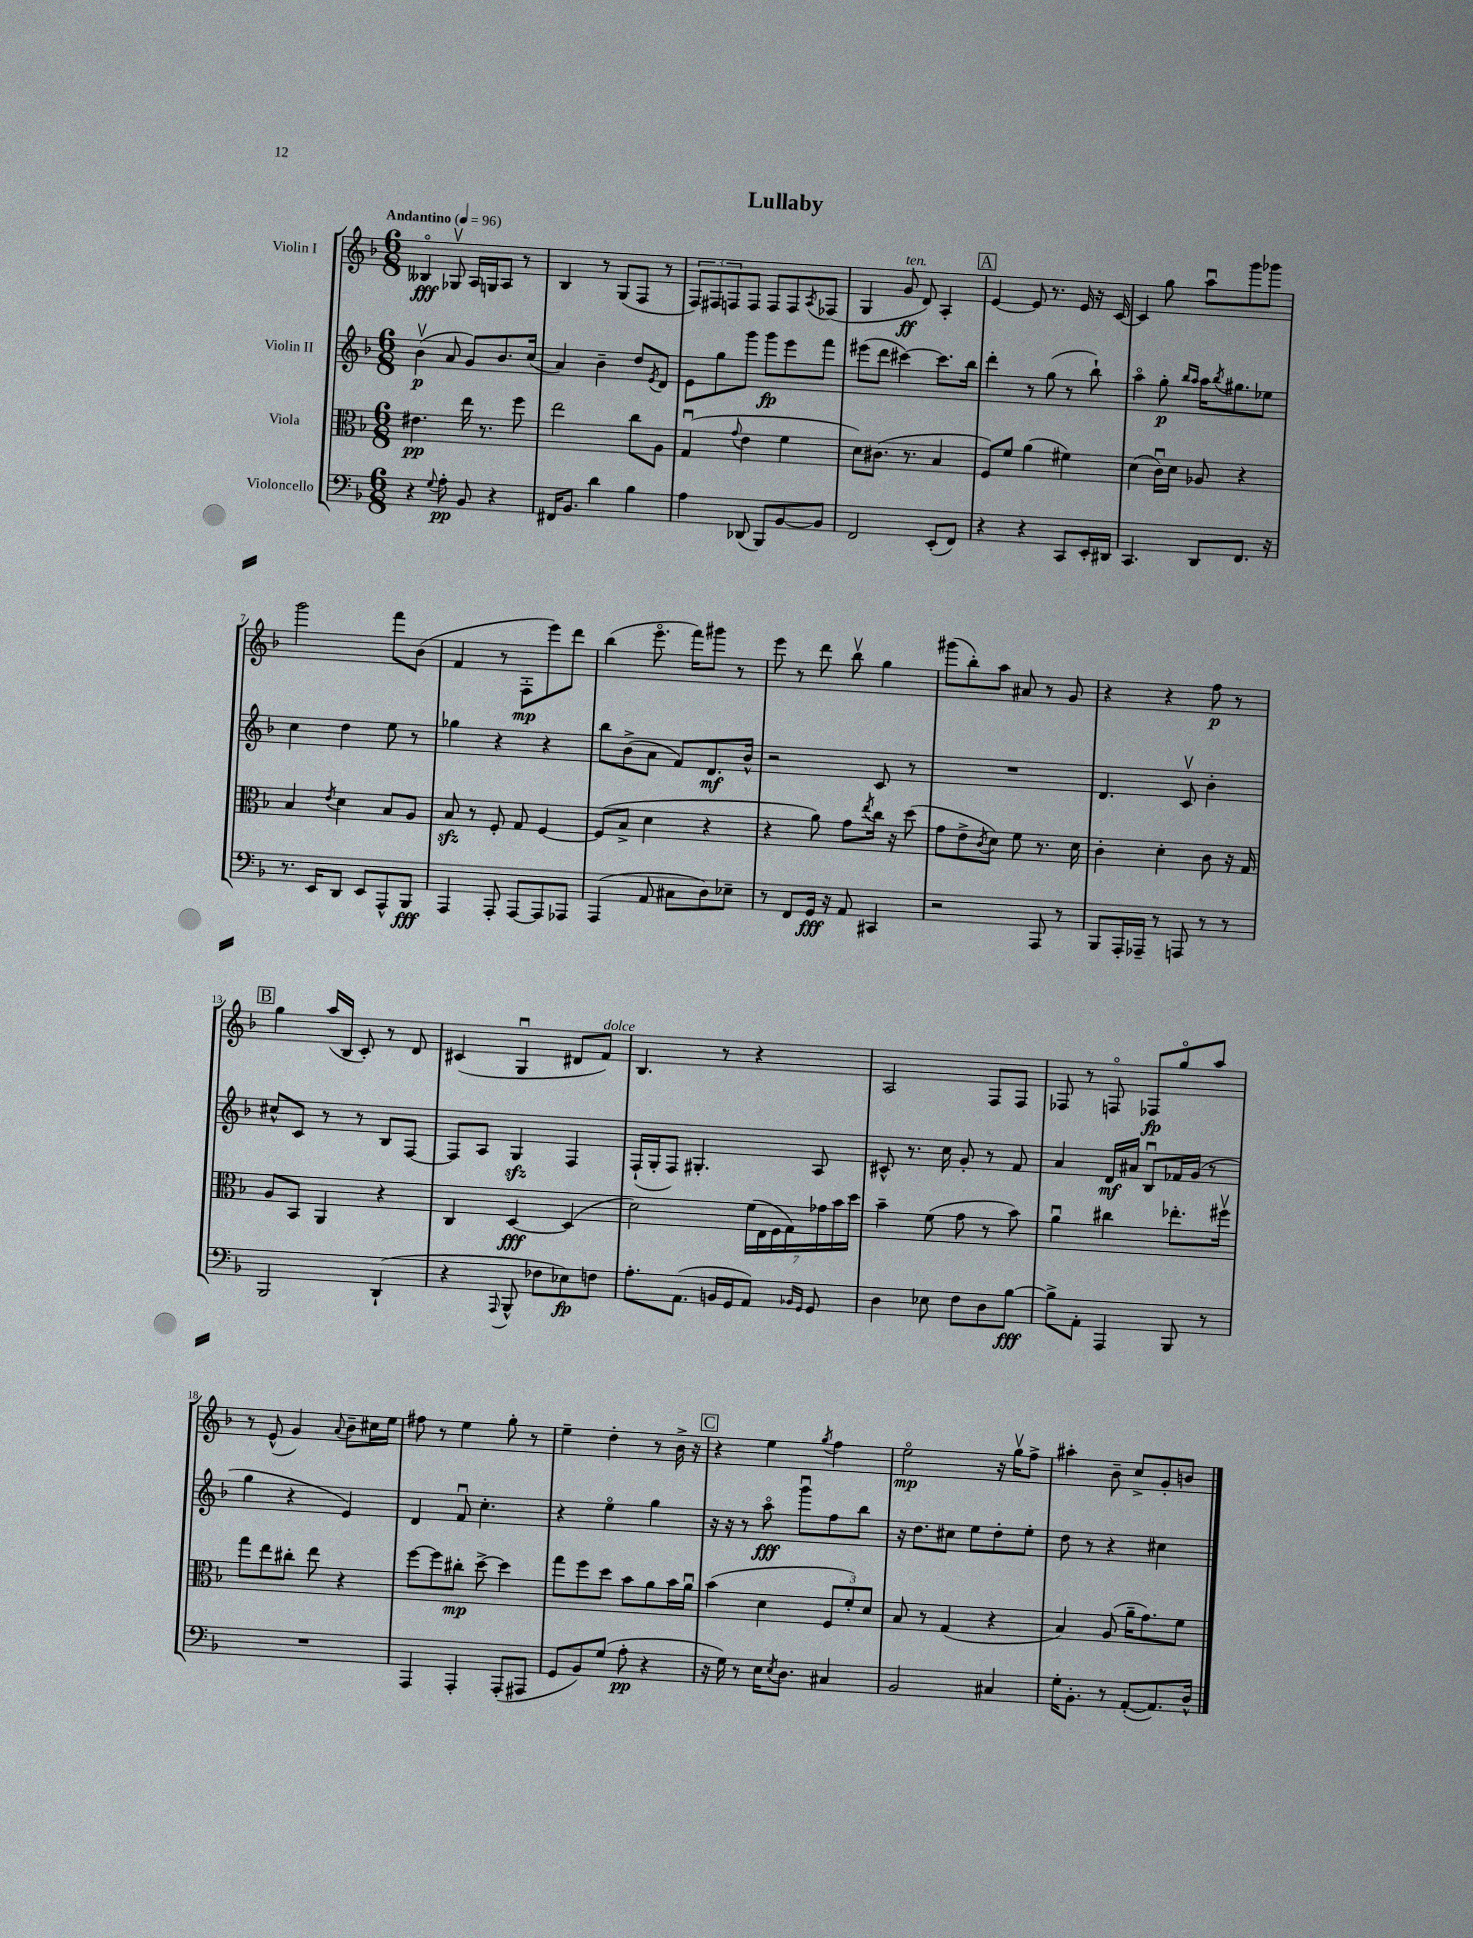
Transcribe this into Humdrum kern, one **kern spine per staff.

**kern	**dynam	**kern	**dynam	**kern	**dynam	**kern	**dynam
*part4	*part4	*part3	*part3	*part2	*part2	*part1	*part1
*staff4	*staff4	*staff3	*staff3	*staff2	*staff2	*staff1	*staff1
*I"Violoncello	*	*I"Viola	*	*I"Violin II	*	*I"Violin I	*
*clefF4	*	*clefC3	*	*clefG2	*	*clefG2	*
*k[b-]	*	*k[b-]	*	*k[b-]	*	*k[b-]	*
*M6/8	*	*M6/8	*	*M6/8	*	*M6/8	*
*MM96	*	*MM96	*	*MM96	*	*MM96	*
=1	=1	=1	=1	=1	=1	=1	=1
!	!	!	!	!	!	!LO:TX:a:B:t=Andantino	!
4r	.	4.e#X\	pp	(4b-v\	p	4B--X/	fff
8qqG/	.	.	.	.	.	.	.
8A'\	pp	.	.	8a/	.	8G-Xv/	.
8BB-/	.	16ee\	.	8g/L)	.	16A/LL	.
.	.	8.r	.	.	.	16Gn/J	.
4r	.	.	.	8.b-/	.	8A/J	.
.	.	8ff\	.	.	.	8r	.
.	.	.	.	(16cc/Jk	.	.	.
=2	=2	=2	=2	=2	=2	=2	=2
16FF#X/KL	.	2ee\	.	4a/)	.	4B-/	.
8.BB-/J	.	.	.	.	.	.	.
4d\	.	.	.	4b-~\	.	8r	.
.	.	.	.	.	.	(8G/L	.
4B-\	.	8cc\L	.	8dd/L	.	8F/J	.
.	.	.	.	8qe/	.	.	.
.	.	8A\J	.	8d/J	.	8r	.
=3	=3	=3	=3	=3	=3	=3	=3
4A\	.	(4Gu/	.	8e\L	.	12F/L)	.
.	.	.	.	.	.	12F#X/	.
.	.	.	.	8gg\	.	.	.
.	.	.	.	.	.	12Fn/	.
.	.	8qqg/	.	.	.	.	.
(8DD-X/	.	4e\	.	8ggg\J	.	8F/J	.
8BBB-/L)	.	.	.	8ggg\L	fp	8F/L	.
[8BB-/	.	4f\	.	8eee\	.	8F/	.
.	.	.	.	.	.	8qA/	.
8BB-/J]	.	.	.	8fff\J	.	(8F-X/J	.
=4	=4	=4	=4	=4	=4	=4	=4
2FF/	.	8d\L)	.	(8eee#X\L	.	4G/	.
.	.	(8.c#X\J	.	8ddd\J	.	.	.
!	!	!	!	!	!	!LO:TX:a:i:t=ten.	!
.	.	.	.	[4ccc#X\)	.	8g/	ff
.	.	8.r	.	.	.	.	.
.	.	.	.	.	.	8d/)	.
(8EE'/L	.	4B-/	.	8.ccc#\L]	.	4A'/	.
8FF/J)	.	.	.	.	.	.	.
.	.	.	.	16bb-\Jk	.	.	.
!!LO:REH:place=s1:t=A
=5	=5	=5	=5	=5	=5	=5	=5
4r	.	8F/L)	.	4ddd'\	.	[4e/	.
.	.	8f/J	.	.	.	.	.
4r	.	(4a\	.	8r	.	8e/]	.
.	.	.	.	(8gg\	.	8.r	.
8CC/L	.	4f#X\)	.	8r	.	.	.
.	.	.	.	.	.	16e/	.
16EE'/L	.	.	.	8bb-`\)	.	16r	.
16DD#X/JJ	.	.	.	.	.	[16c/	.
=6	=6	=6	=6	=6	=6	=6	=6
4.CC/	.	(4d\	.	4aa\	.	4c/]	.
.	.	16cu\LL)	.	8gg'\	p	8gg\	.
.	.	16d\JJ	.	.	.	.	.
.	.	.	.	16qqbb-/LL	.	.	.
.	.	.	.	16qqaa/JJ	.	.	.
8DD/L	.	8A-X/	.	16aa\KL	.	8aau\L	.
.	.	.	.	8qbb-/	.	.	.
.	.	.	.	8.gg#X\	.	.	.
8.FF/J	.	4r	.	.	.	8ggg\	.
.	.	.	.	8ee-X\J	.	8ggg-X\J	.
16r	.	.	.	.	.	.	.
!!LO:LB:g=z
=7	=7	=7	=7	=7	=7	=7	=7
8.r	.	4B-/	.	4cc\	.	2ggg\	.
16EE/KL	.	.	.	.	.	.	.
.	.	8qe/	.	.	.	.	.
8DD/J	.	4d\	.	4dd\	.	.	.
8EE/L	.	.	.	.	.	.	.
8AAA^^/	.	8B-/L	.	8ee\	.	8fff\L	.
8BBB-/J	fff	8A/J	.	8r	.	(8b-\J	.
=8	=8	=8	=8	=8	=8	=8	=8
4AAA/	.	8B-zz/	.	4gg-X\	.	4f/	.
.	.	8r	.	.	.	.	.
8AAA'/	.	8F'/	.	4r	.	8r	.
[8AAA/L	.	8G/	.	.	.	8F'\L	mp
8AAA/]	.	[4F/	.	4r	.	8eee\)	.
8AAA-X/J	.	.	.	.	.	8ddd\J	.
=9	=9	=9	=9	=9	=9	=9	=9
(4AAA/	.	(8F/L]	.	8bb-\L	.	(4bb-\	.
.	.	8B-^/J	.	(8b-^\	.	.	.
8AA/	.	4d\	.	8a\J	.	8.eee\	.
8C#X\L	.	.	.	8f/L)	.	.	.
.	.	.	.	.	.	16fff\KL)	.
8D\)	.	4r	.	8.d/	mf	8ggg#X\J	.
8E-X~\J	.	.	.	.	.	8r	.
.	.	.	.	16b-^^/Jk	.	.	.
=10	=10	=10	=10	=10	=10	=10	=10
8r	.	4r	.	2r	.	8eee\	.
8FF/L	.	.	.	.	.	8r	.
16GG/Jk	fff	8a\)	.	.	.	8ddd\	.
16r	.	.	.	.	.	.	.
8AA/	.	8g\L	.	.	.	8bb-v\	.
.	.	8qee/	.	.	.	.	.
4CC#X/	.	16cc\Jk	.	8c/	.	4gg\	.
.	.	16r	.	.	.	.	.
.	.	(8dd\	.	8r	.	.	.
=11	=11	=11	=11	=11	=11	=11	=11
2r	.	8g\L	.	2.r	.	(8ggg#X\L	.
.	.	8e^\	.	.	.	8bb-'\)	.
.	.	8qc/	.	.	.	.	.
.	.	8d\J)	.	.	.	8aa\J	.
.	.	8f\	.	.	.	8a#X/	.
8AAA/	.	8.r	.	.	.	8r	.
8r	.	.	.	.	.	8g/	.
.	.	16d\	.	.	.	.	.
=12	=12	=12	=12	=12	=12	=12	=12
8BBB-/L	.	4c'\	.	4.d/	.	4r	.
16AAA'/L	.	.	.	.	.	.	.
16AAA-X~/JJ	.	.	.	.	.	.	.
8r	.	4d'\	.	.	.	4r	.
8AAAn/	.	.	.	8cv/	.	.	.
8r	.	8c\	.	4b-'\	.	8ff\	p
8r	.	16r	.	.	.	8r	.
.	.	16G/	.	.	.	.	.
!!LO:LB:g=z
!!LO:REH:place=s1:t=B
=13	=13	=13	=13	=13	=13	=13	=13
2BBB-/	.	8A/L	.	8cc#X^^/L	.	4gg\	.
.	.	8BB-/J	.	8c/J	.	.	.
.	.	4AA/	.	8r	.	(16aa/LL	.
.	.	.	.	.	.	16B-/JJ	.
.	.	.	.	8r	.	8c'/)	.
(4DD`/	.	4r	.	8B-/L	.	8r	.
.	.	.	.	[8F/J	.	8d/	.
=14	=14	=14	=14	=14	=14	=14	=14
4r	.	4C/	.	8F/L]	.	(4c#X/	.
.	.	.	.	8A/J	.	.	.
8qqAAA/	.	.	.	.	.	.	.
8BBB-^^/	.	[4D/	fff	4Gzz/	.	4Gu/	.
8F-X\L	.	.	.	.	.	.	.
8E-X\)	fp	(4D/]	.	4F/	.	8d#X/L	.
!	!	!	!	!	!	!LO:TX:a:i:t=dolce	!
8Fn\J	.	.	.	.	.	8f/J)	.
=15	=15	=15	=15	=15	=15	=15	=15
8.A'\L	.	2d\)	.	(16F`/LL	.	4.B-/	.
.	.	.	.	16G'/J	.	.	.
.	.	.	.	8F/J)	.	.	.
(8.AA\J	.	.	.	.	.	.	.
.	.	.	.	4.G#X'/	.	.	.
16BBn/LL	.	.	.	.	.	8r	.
16GG/J	.	.	.	.	.	.	.
8AA/J)	.	(28f\LL	.	.	.	4r	.
.	.	28E\	.	.	.	.	.
.	.	28F\	.	.	.	.	.
.	.	28G\)	.	.	.	.	.
16qqBB-X/LL	.	.	.	.	.	.	.
16qqGG/JJ	.	.	.	.	.	.	.
8GG/	.	.	.	8A/	.	.	.
.	.	28g-X\	.	.	.	.	.
.	.	28b-\	.	.	.	.	.
.	.	28dd\JJ	.	.	.	.	.
=16	=16	=16	=16	=16	=16	=16	=16
4D\	.	4b-~\	.	8c#X^^/	.	2A/	.
.	.	.	.	8.r	.	.	.
8E-X\	.	(8f\	.	.	.	.	.
.	.	.	.	16cc\	.	.	.
8F\L	.	8g\	.	8g'/	.	.	.
8D\	.	8r	.	8r	.	8F/L	.
[8B-\J	fff	8b-\)	.	8f/	.	8F/J	.
=17	=17	=17	=17	=17	=17	=17	=17
8B-^\L]	.	4au\	.	4a/	.	8F-X/	.
8AA'\J	.	.	.	.	.	8r	.
4AAA/	.	4cc#X\	.	16d/LL	mf	8Fn/	.
.	.	.	.	16a#X/JJ	.	.	.
.	.	.	.	8B-u/L	.	8F-X/L	fp
8BBB-/	.	8.ee-X'\L	.	16f-X/L	.	8gg/	.
.	.	.	.	(16g/JJ	.	.	.
8r	.	.	.	8r	.	8aa/J	.
.	.	16ff#Xv\Jk	.	.	.	.	.
!!LO:LB:g=z
=18	=18	=18	=18	=18	=18	=18	=18
2.r	.	8gg\L	.	4gg\	.	8r	.
.	.	8ee\	.	.	.	(8e^^/	.
.	.	8cc#X'\J	.	4r	.	4g/)	.
.	.	8ee\	.	.	.	.	.
.	.	.	.	.	.	8qqa/	.
.	.	4r	.	4e/)	.	8b-~\L	.
.	.	.	.	.	.	16cc#X\L	.
.	.	.	.	.	.	16ee\JJ	.
=19	=19	=19	=19	=19	=19	=19	=19
4AAA/	.	[8ff\L	.	4d/	.	8ff#X\	.
.	.	8ff\]	.	.	.	8r	.
4AAA'/	.	8cc#X'\J	mp	8fu/	.	4ee\	.
.	.	[8dd^\	.	4.cc'\	.	.	.
(8AAA'/L	.	4dd\]	.	.	.	8gg'\	.
8AAA#X/J	.	.	.	.	.	8r	.
=20	=20	=20	=20	=20	=20	=20	=20
8GG/L	.	8gg\L	.	4r	.	4ee~\	.
8BB-/)	.	8ff\	.	.	.	.	.
(8G/J	.	8dd\J	.	4ee\	.	4dd'\	.
8A'\	pp	8b-\L	.	.	.	.	.
4r	.	8a\	.	4gg\	.	8r	.
.	.	16b-\L	.	.	.	16b-^\	.
.	.	16au\JJ	.	.	.	16r	.
!!LO:REH:place=s1:t=C
=21	=21	=21	=21	=21	=21	=21	=21
16r	.	(4b-\	.	16r	.	4r	.
16G\)	.	.	.	16r	.	.	.
8r	.	.	.	8r	.	.	.
16E\KL	.	4d\	.	8aa\	fff	4ee\	.
8qE/	.	.	.	.	.	.	.
8.D\J	.	.	.	.	.	.	.
.	.	.	.	8gggu\L	.	.	.
.	.	.	.	.	.	8qgg/	.
4C#X/	.	12F/L	.	8ff\	.	4ff\	.
.	.	12f'/)	.	.	.	.	.
.	.	.	.	8bb-\J	.	.	.
.	.	12d/J	.	.	.	.	.
=22	=22	=22	=22	=22	=22	=22	=22
2BB-/	.	8B-/	.	16r	.	2ee\	mp
.	.	.	.	8.dd\L	.	.	.
.	.	8r	.	.	.	.	.
.	.	(4G/	.	8cc#X\J	.	.	.
.	.	.	.	8ee\L	.	.	.
4C#X/	.	4r	.	8dd'\	.	16r	.
.	.	.	.	.	.	16ggv\KL	.
.	.	.	.	8ee'\J	.	8ff^\J	.
=23	=23	=23	=23	=23	=23	=23	=23
16G'\KL	.	4B-/)	.	8dd\	.	4aa#X'\	.
8.BB-'\J	.	.	.	.	.	.	.
.	.	.	.	8r	.	.	.
8r	.	(8A/	.	4r	.	8b-~\	.
([8AA'/L	.	16a~\KL	.	.	.	8cc^/L	.
.	.	8.g\)	.	.	.	.	.
8.AA/])	.	.	.	4cc#X\	.	8g'/	.
.	.	8f\J	.	.	.	8bn/J	.
16D^^/Jk	.	.	.	.	.	.	.
==	==	==	==	==	==	==	==
*-	*-	*-	*-	*-	*-	*-	*-
